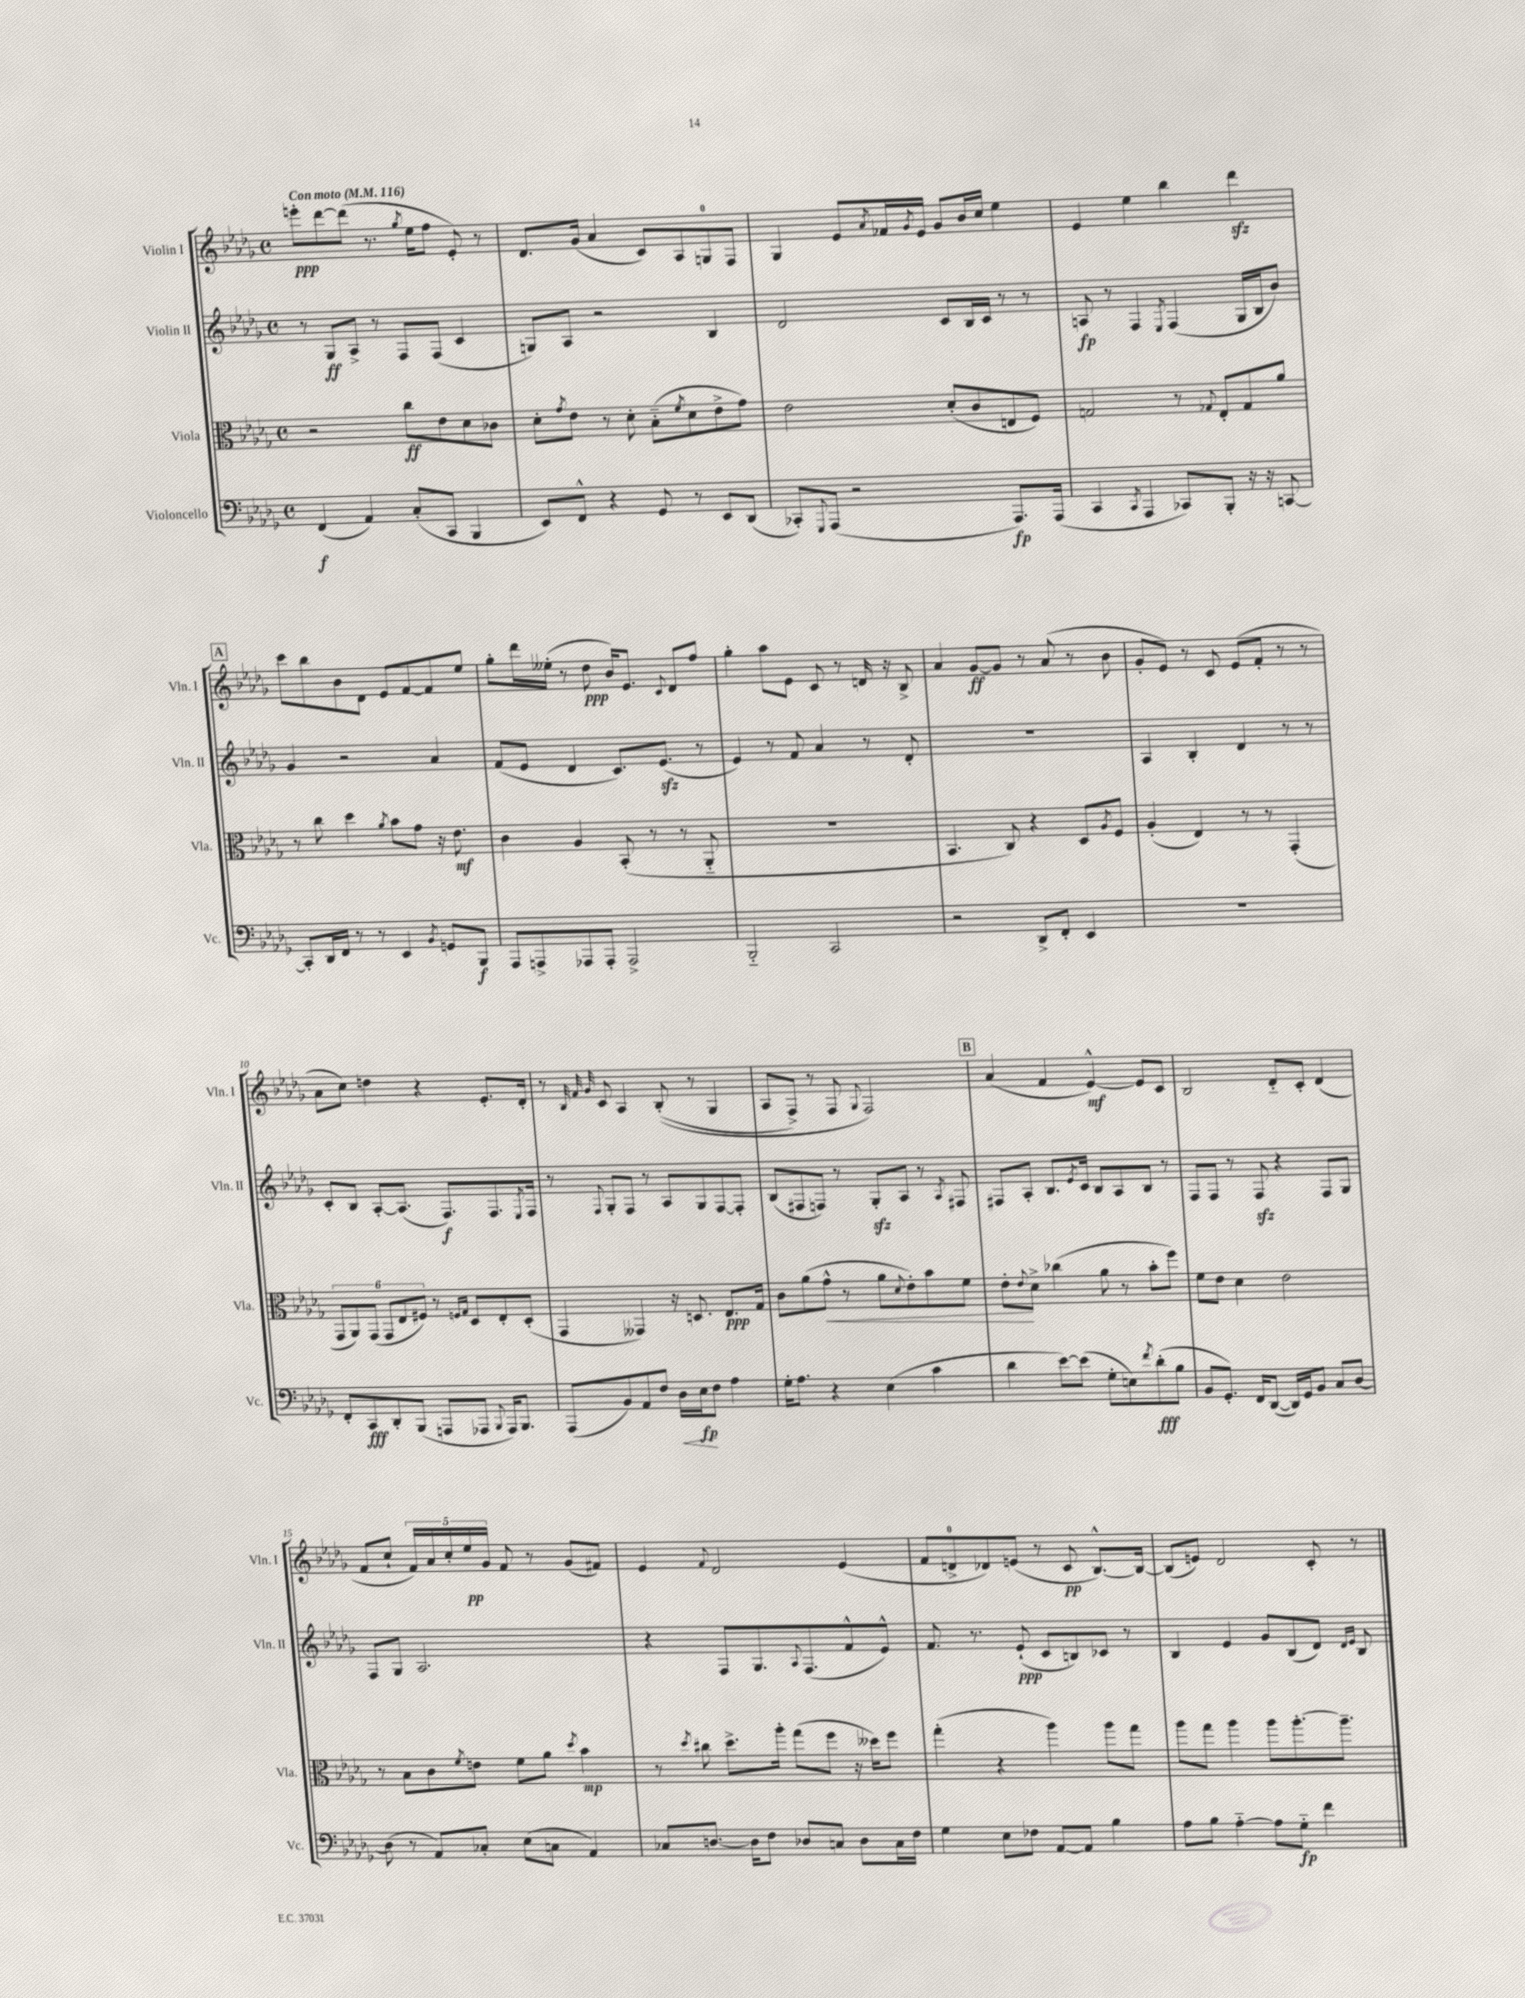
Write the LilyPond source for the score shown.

<<
\new StaffGroup <<
\new Staff = "s0" \with { instrumentName = "Violin I" shortInstrumentName = "Vln. I" } {
    \clef treble \key des \major \defaultTimeSignature \time 4/4 \tempo "Con moto" 4 = 116
    e'''8-.\ppp des'''8~ des'''8( r8. \acciaccatura { ges''8 } ees''16 f''8 ees'8-.) r8 |
    des'8. ges'16( aes'4 c'8) aes8 g8-0 f8 |
    ges4 ees'8 \acciaccatura { aes'8 } fes'16 \acciaccatura { ges'8 } ees'16 ges'8 bes'16 c''16 ees''4 |
    ees'4 ees''4 bes''4 des'''4\sfz |
    \mark \markup { \box "A" } c'''8 bes''8 bes'8 des'8 ees'8 f'8~ f'8 ees''8 |
    ges''8-. des'''16 eeses''16-.( r8 des''8\ppp bes'16) ees'8. \appoggiatura { c'8 } des'8 f''8 |
    ges''4-. aes''8 ees'8 c'8 r8 d'16 r16 bes8-> |
    aes'4 ges'8~\ff ges'8 r8 aes'8( r8 bes'8 |
    ges'8-. ees'8) r8 c'8 ees'8( f'8-. r8 r8 |
    aes'8 c''8) d''4 r4 ees'8.-. des'16-. |
    r8 \grace { bes32 f'32 ges'32 } c'8 aes4 bes8-.(\( r8 ges4 |
    aes8 f8->) r8 f8 \appoggiatura { ges8 } f2\) |
    \mark \markup { \box "B" } aes'4( f'4 ees'4~-^\mf) ees'8 c'8 |
    bes2 des'8-_ c'8-. des'4( |
    f'8 c''8-! \tuplet 5/4 { f'16) aes'16 c''16-. ees''16\pp ges'16 } f'8 r8 ges'8( fis'8) |
    ees'4 \appoggiatura { f'8 } des'2 ees'4( |
    f'8 d'8-0-> des'8) e'8( r8 c'8\pp bes8.~-^) bes16~ |
    bes8( e'8) des'2 c'8-. r8 \bar "|." |
}
\new Staff = "s1" \with { instrumentName = "Violin II" shortInstrumentName = "Vln. II" } {
    \clef treble \key des \major \defaultTimeSignature \time 4/4
    r8 ges8\ff aes8-> r8 f8 f8( c'4 |
    g8) aes8 r2 bes4 |
    des'2 c'8 bes16 c'16 r8 r8 |
    a8\fp r8 f4 \acciaccatura { ees8 } f4( ges16 bes16 bes'8) |
    \mark \markup { \box "A" } ges'4 r2 aes'4 |
    f'8( ees'8 des'4 c'8.) ees'8.\sfz( r8 |
    ees'4) r8 f'8 aes'4 r8 des'8-. |
    R1 |
    aes4 bes4-. des'4 r8 r8 |
    c'8-. bes8 aes8~-. aes8.( f8.\f) f8. \acciaccatura { ees8 } f16 |
    r8 \appoggiatura { f8 } ges8-. f8 r8 aes8 ges8 f8~ f8-. |
    bes8( fis8 f8) r8 ges8-.\sfz aes8 r8 \acciaccatura { aes8 } fis8 |
    \mark \markup { \box "B" } fis8 aes8-. bes8. \acciaccatura { ees'8 } c'16 bes8 aes8 bes8 r8 |
    f8 f8 r8 f8\sfz r4 f8 ges8 |
    f8 ges8 aes2. |
    r4 f8 ges8. \appoggiatura { aes8 } f8.( f'8-^ ees'8-^) |
    f'8. r8. ees'8-!\ppp( c'8 b8) ces'8 r8 |
    bes4 ees'4 ges'8 bes8( des'8) \grace { des'16 ees'16 } bes8 \bar "|." |
}
\new Staff = "s2" \with { instrumentName = "Viola" shortInstrumentName = "Vla." } {
    \clef alto \key des \major \defaultTimeSignature \time 4/4
    r2 c''8\ff ees'8 des'8 ces'8 |
    des'8-. \acciaccatura { ges'8 } ees'8 r8 des'8-. bes8-_( \acciaccatura { f'8 } des'8 ees'8-> ges'8) |
    ees'2 des'8-.( c'8 e8 f8) |
    g2 r8 \appoggiatura { ges8 } ees8-. ges8 aes'8 |
    \mark \markup { \box "A" } r8 c''8 des''4 \acciaccatura { aes'8 } bes'8 ges'8 r16 ees'8.\mf |
    c'4 aes4 bes,8-.( r8 r8 aes,8-_ |
    R1 |
    bes,4. c8) r4 des8 \acciaccatura { aes8 } f8 |
    aes4-.( ees4) r8 r8 ges,4-.( |
    \tuplet 6/4 { ges,8 aes,8) ges,8( ges,8 ees8 fis8) } r8 \grace { f16 ges16 } des8 ees8-. des8-.( |
    ges,4 geses,4) r16 d8. ees8.\ppp ges16 |
    c'8 aes'8( ges'8-^\< r8 aes'8 \appoggiatura { des'8 } ees'8-.) bes'8 f'8 |
    \mark \markup { \box "B" } ees'8-.\! \appoggiatura { ees'8 } des'8-> ces''4( aes'8 r8 bes'8-. f''8) |
    f'8 ees'8 des'4 ees'2 |
    r8 bes8 c'8 \acciaccatura { f'8 } e'8 f'8 aes'8 \acciaccatura { des''8 } bes'4\mp |
    r8 \acciaccatura { des''8 } cis''8 des''8.-> aes''16-. ges''8( f''8 r16 deses''16) f''8 |
    ges''4-.( r4 aes''4) aes''8 ges''8 |
    aes''8 ges''8 aes''4 aes''8 aes''8.~-. aes''8.-- \bar "|." |
}
\new Staff = "s3" \with { instrumentName = "Violoncello" shortInstrumentName = "Vc." } {
    \clef bass \key des \major \defaultTimeSignature \time 4/4
    f,4\f( aes,4) c8-.( c,8 bes,,4 |
    ees,8) f,8-^ r4 ges,8 r8 ees,8 des,8( |
    ces,8-.) \appoggiatura { ges,,8 } aes,,8( r2 aes,,8.\fp) aes,,16( |
    c,4 \acciaccatura { c,8 } aes,,4 ces,8) bes,,8-. r16 r16 c,8~ |
    \mark \markup { \box "A" } c,8-. des,16 f,16 r8 r8 ees,4 \acciaccatura { bes,8 } g,8 bes,,8\f |
    aes,,8 a,,8-> aes,,8 aes,,8-. aes,,2-> |
    bes,,2-_ c,2 |
    r2 des,8-> f,8-. ees,4 |
    R1 |
    f,8-. c,8\fff des,8-. bes,,8( a,,8 aes,,8 \appoggiatura { bes,,8 } aes,,16) bes,,8. |
    aes,,8( bes,8) aes,8 f8 des16\< ees16\fp\! f8 aes4 |
    ges16-. aes8. r4 ees4( c'4 |
    \mark \markup { \box "B" } des'4 ees'8~) ees'8( ges8-. e8) \acciaccatura { f'8 } des'8-.\fff( bes8 |
    bes,8 ges,8.-.) f,16 des,8~( des,16) ges,16 bes,8 c8 des8~ |
    des8( r8 aes,8) ces8-. ees8( c8 aes,4) |
    ces8 d8.~ d16 f8 des8 c8 des8 c16 f16 |
    ges4 ees8 fes8 aes,8~ aes,8 bes4 |
    aes8 bes8 aes4~-_ aes8 ges8-_\fp f'4 \bar "|." |
}
>>
>>
